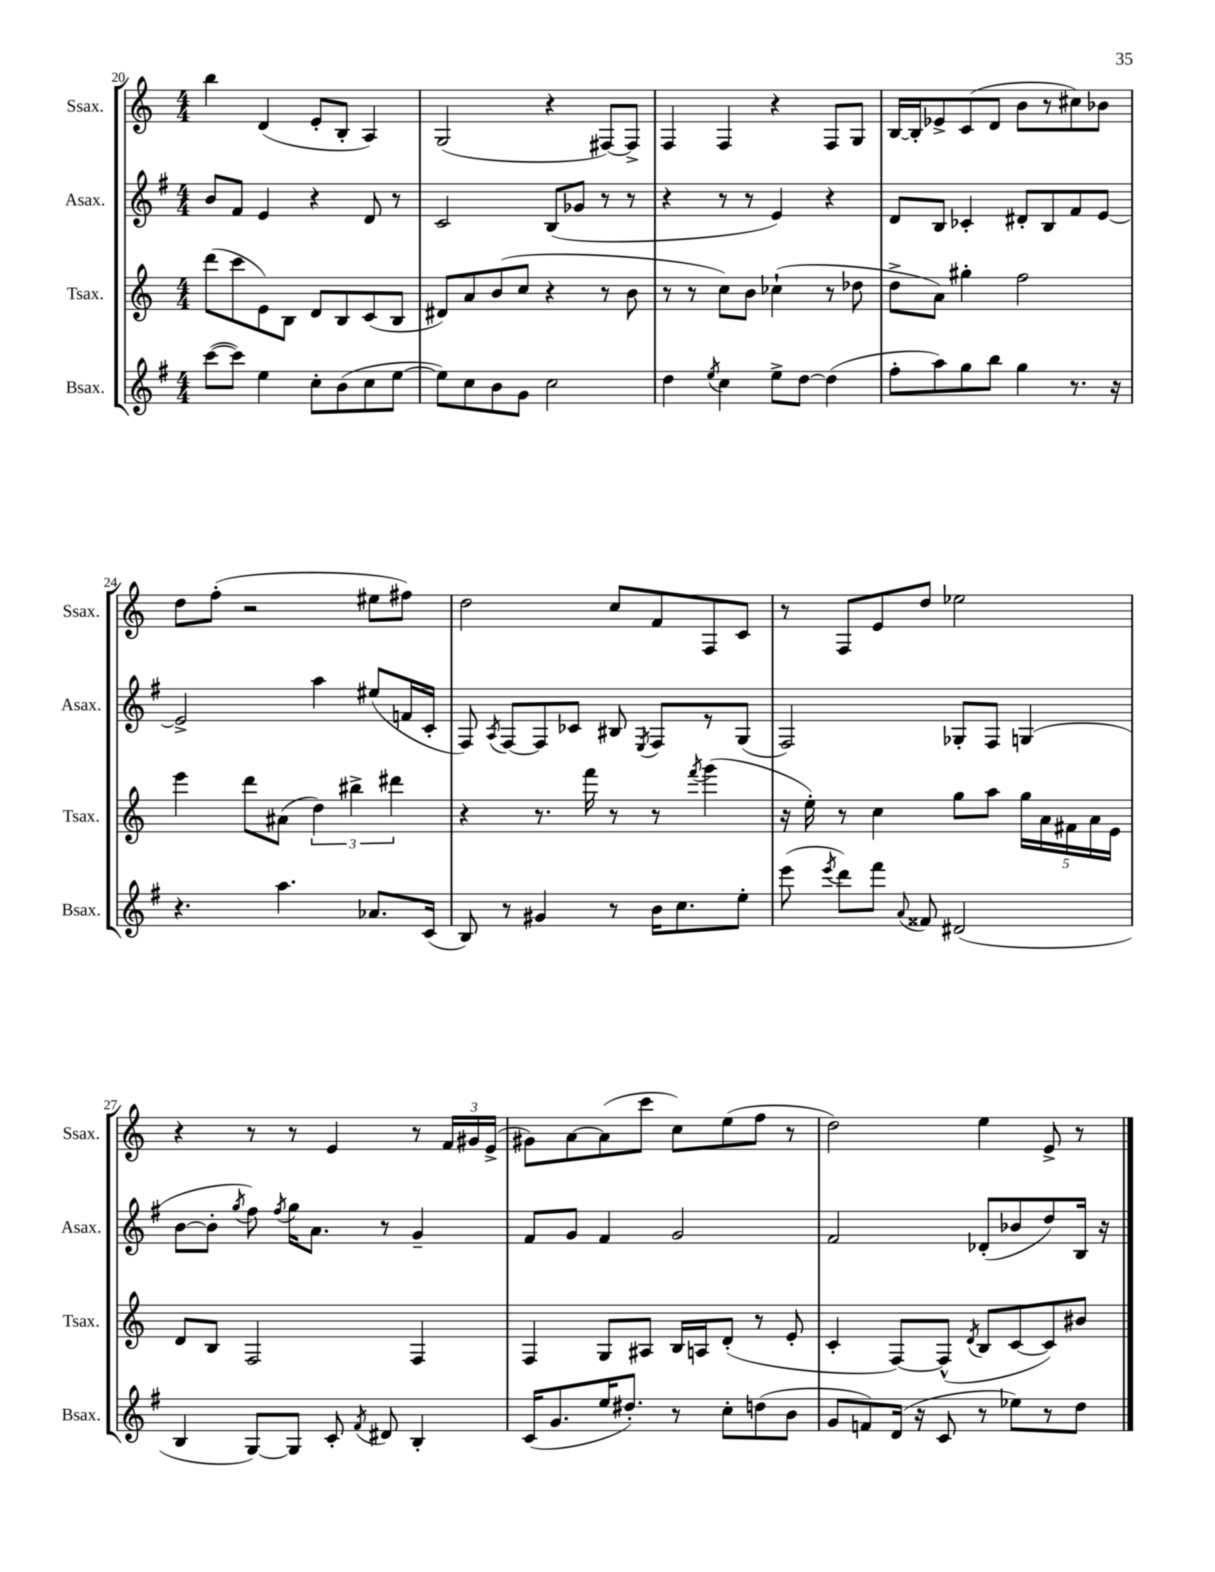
<<
\new StaffGroup <<
\new Staff = "s0" \with { instrumentName = "Ssax." shortInstrumentName = "Ssax." } {
    \clef treble \key c \major \numericTimeSignature \time 4/4
    \autoBeamOff b''4 d'4( e'8[-. b8]-. a4) |
    g2( r4 fis8[~) fis8]-> |
    f4 f4 r4 f8[ g8] |
    b16[~ b16-. ees'8-> c'8( d'8] b'8[ r8 cis''8) bes'8] |
    d''8[ f''8]-.( r2 eis''8[ fis''8]) |
    d''2 c''8[ f'8 f8 c'8] |
    r8 f8[ e'8 d''8] ees''2 |
    r4 r8 r8 e'4 r8 \tuplet 3/2 { f'16[ gis'16 e'16]->( } |
    gis'8[) a'8~ a'8( c'''8] c''8[) e''8( f''8] r8 |
    d''2) e''4 e'8-> r8 \bar "|." |
}
\new Staff = "s1" \with { instrumentName = "Asax." shortInstrumentName = "Asax." } {
    \clef treble \key g \major \numericTimeSignature \time 4/4
    \autoBeamOff b'8[ fis'8] e'4 r4 d'8 r8 |
    c'2 b8[( ges'8] r8 r8 |
    r4 r8 r8 e'4) r4 |
    d'8[ b8] ces'4-. dis'8[-. b8 fis'8 e'8]~ |
    e'2-> a''4 eis''8[( f'16 c'16]-. |
    fis8) \acciaccatura { a8 } fis8[~ fis8 ces'8] bis8 \acciaccatura { e8 } fis8[ r8 g8]( |
    fis2) ges8[-. fis8] g4( |
    b'8[~ b'8]-. \acciaccatura { g''8 } fis''8) \acciaccatura { fis''8 } g''16[ a'8.] r8 g'4-- |
    fis'8[ g'8] fis'4 g'2 |
    fis'2 des'8[-.( bes'8 d''8) b16] r16 \bar "|." |
}
\new Staff = "s2" \with { instrumentName = "Tsax." shortInstrumentName = "Tsax." } {
    \clef treble \key c \major \numericTimeSignature \time 4/4
    \autoBeamOff d'''8[( c'''8 e'8) b8] d'8[ b8 c'8( b8] |
    dis'8[) a'8 b'8( c''8] r4 r8 b'8 |
    r8 r8 c''8[) b'8] ces''4-!( r8 des''8 |
    d''8[-> a'8]) gis''4-. f''2 |
    e'''4 d'''8[ ais'8]( \tuplet 3/2 { d''4) bis''4-> dis'''4 } |
    r4 r8. f'''16 r8 r8 \acciaccatura { f'''8 } g'''4( |
    r16 e''16-.) r8 c''4 g''8[ a''8] \tuplet 5/4 { g''16[ a'16 fis'16 a'16 e'16] } |
    d'8[ b8] f2 f4 |
    f4 g8[ ais8] b16[ a16 d'8]-.( r8 e'8-. |
    c'4-. f8[~) f8]-^( \acciaccatura { d'8 } b8[ c'8~ c'8) bis'8] \bar "|." |
}
\new Staff = "s3" \with { instrumentName = "Bsax." shortInstrumentName = "Bsax." } {
    \clef treble \key g \major \numericTimeSignature \time 4/4
    \autoBeamOff c'''8[~( c'''8]) e''4 c''8[-. b'8( c''8 e''8]~ |
    e''8[) c''8 b'8 g'8] c''2 |
    d''4 \acciaccatura { e''8 } c''4 e''8[-> d''8]~ d''4( |
    fis''8[-. a''8) g''8 b''8] g''4 r8. r16 |
    r4. a''4. aes'8.[ c'16]( |
    b8) r8 gis'4 r8 b'16[ c''8. e''8]-. |
    e'''8( \acciaccatura { e'''8 } d'''8[) fis'''8] \appoggiatura { a'8 } fisis'8 dis'2( |
    b4 g8[~) g8] c'8-. \acciaccatura { fis'8 } dis'8 b4-. |
    c'16[( g'8. e''16 dis''8.]-.) r8 c''8[-. d''8( b'8] |
    g'8[ f'8) d'16]( r16 c'8 r8 ees''8[) r8 d''8] \bar "|." |
}
>>
>>
\layout { \context { \Score currentBarNumber = #20 } }
